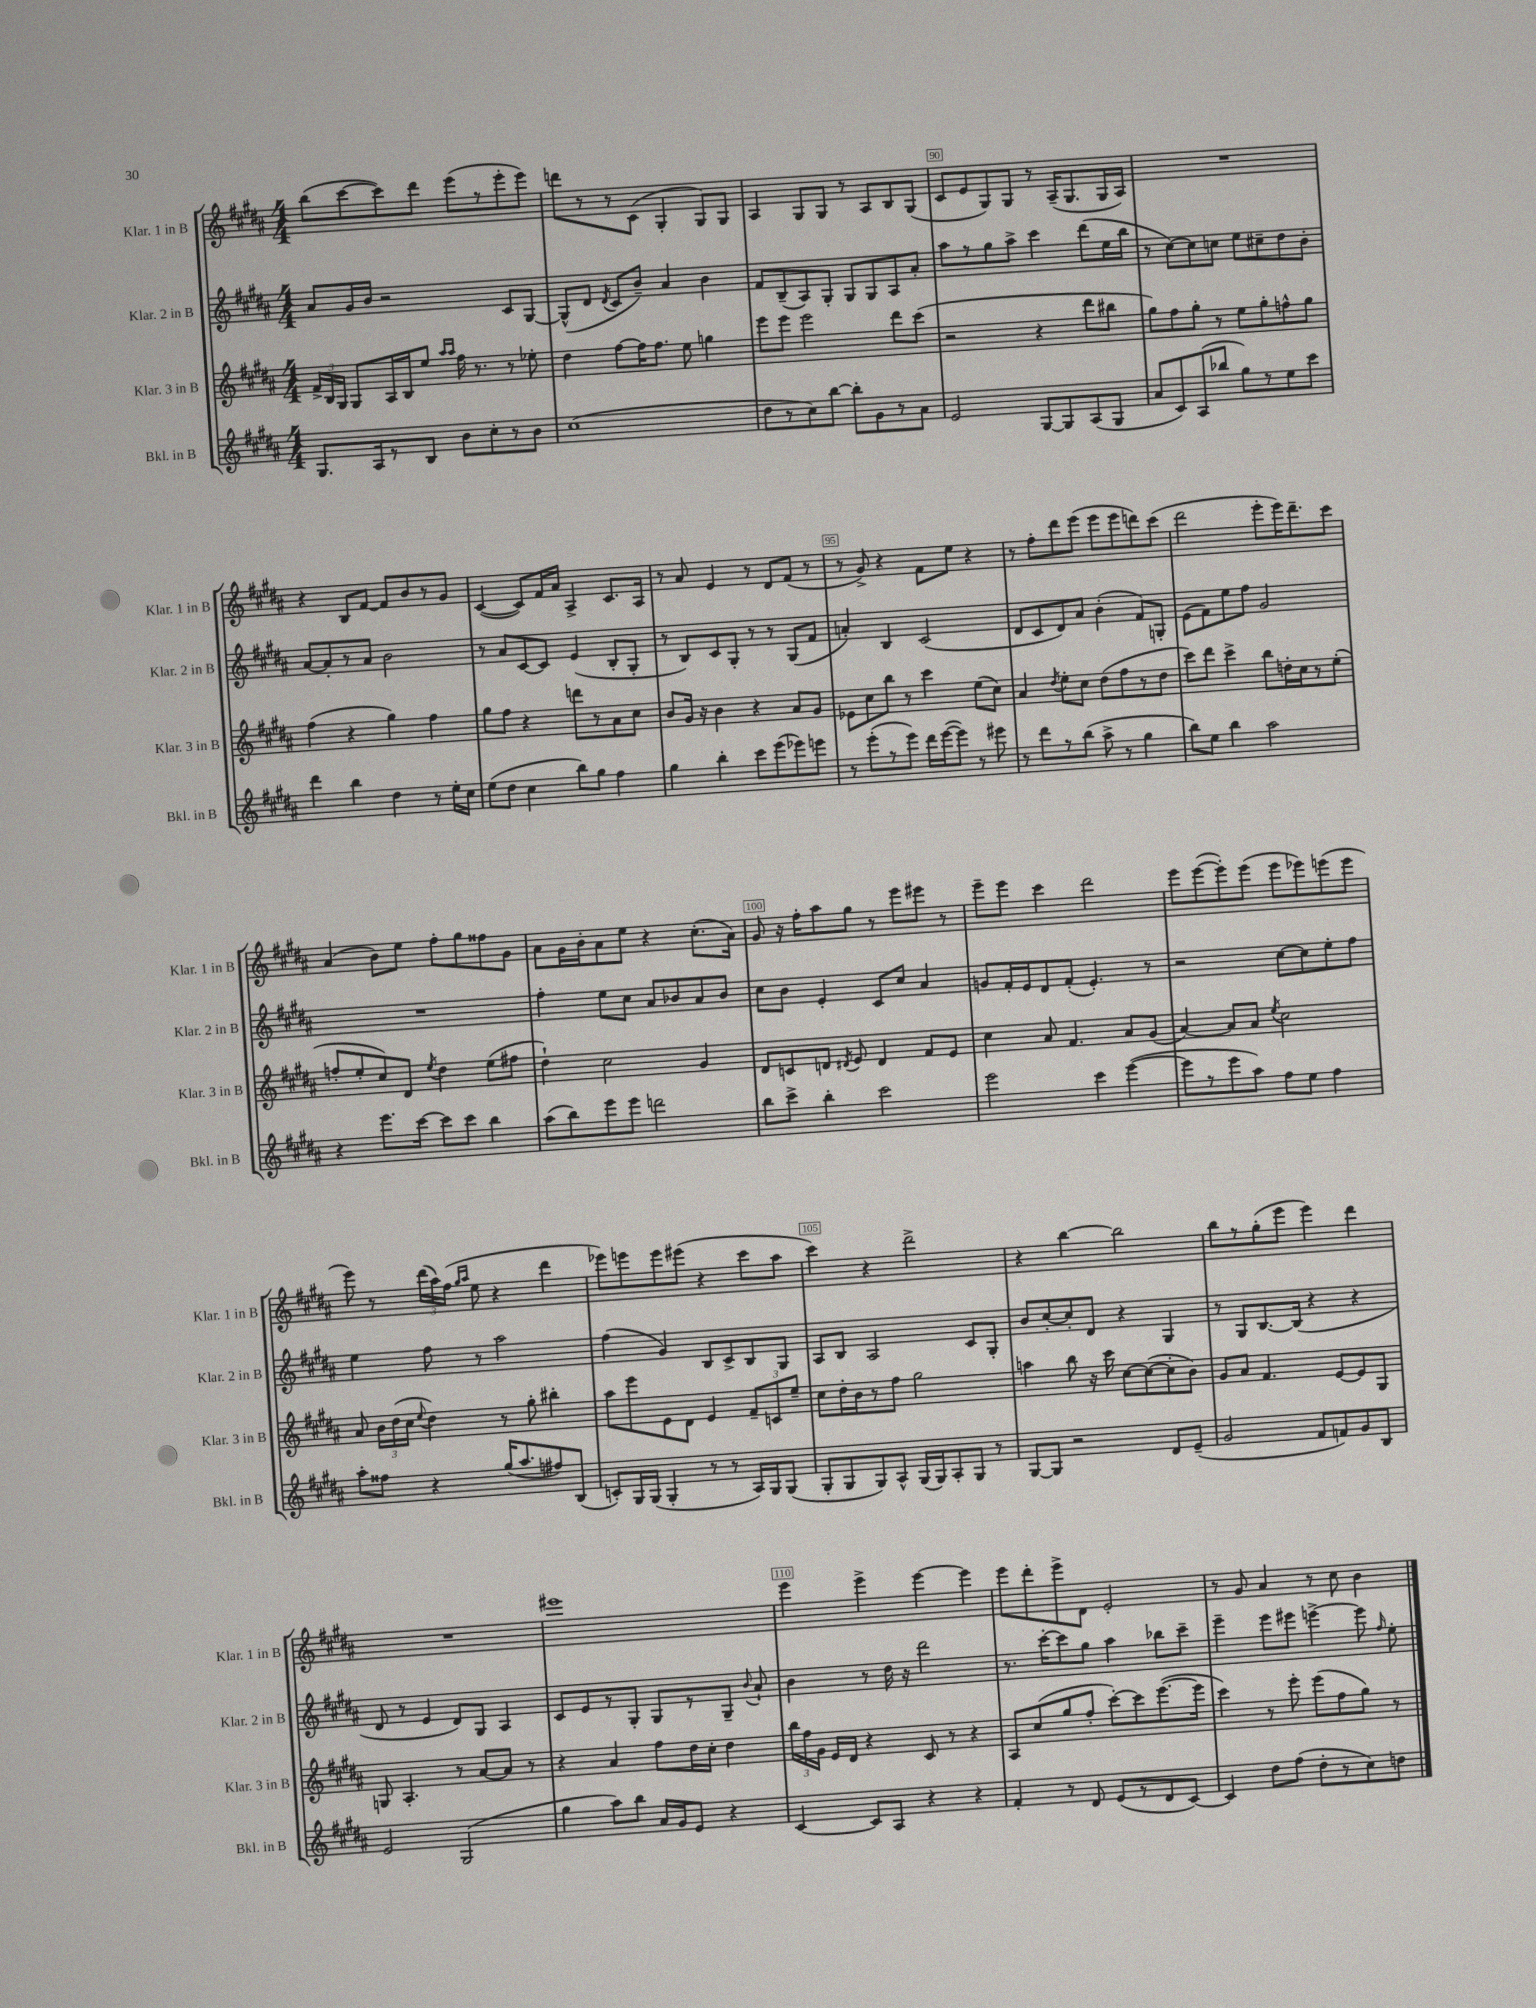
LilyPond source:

<<
\new StaffGroup <<
\new Staff = "s0" \with { instrumentName = "Klar. 1 in B" shortInstrumentName = "Klar. 1 in B" } {
    \clef treble \key b \major \numericTimeSignature \time 4/4
    \autoBeamOff b''8[( cis'''8~ cis'''8) dis'''8] e'''8[( r8 e'''8-. e'''8]) |
    d'''8[ r8 r8 cis'8]( gis4-. gis8[) gis8] |
    ais4 gis8[ gis8] r8 ais8[ b8 gis8]( |
    cis'8[ e'8 gis8) gis8] r8 ais16[--( gis8. gis16 ais16]) |
    R1 |
    r4 b8[ fis'8]~ fis'8[ b'8 r8 gis'8] |
    cis'4~( cis'8[) fis'16 ais'16] ais4-> cis'8.[ ais16] |
    r8 ais'8 e'4 r8 dis'8[ fis'8]( r8 |
    r8 gis'8->) r4 fis'8[ e''8] r4 |
    r8 fis''8[-. dis'''8 e'''8]( e'''8[ e'''8 d'''8) cis'''8]( |
    dis'''2 e'''8[-. e'''16) dis'''8.-- cis'''8] |
    ais'4( b'8[) e''8] fis''8[-. gis''8 fisis''8 gis'8] |
    ais'8[ gis'16 b'16-. ais'8 e''8] r4 cis''8.[-.( ais'16]) |
    gis'8 r16 fis''16[-. ais''8 gis''8] r8 e'''8[ eis'''8] r8 |
    e'''8[-- e'''8] cis'''4 dis'''2 |
    e'''8[ e'''8~( e'''8-.) e'''8]( e'''8[ ees'''8) e'''8( e'''8] |
    e'''8) r8 \tuplet 3/2 { dis'''16[( ais''16) fis''16]( } \grace { gis''16[ ais''16] } e''8 r4 dis'''4 |
    ees'''8[) e'''8 e'''8 eis'''8]( r4 cis'''8[ ais''8] |
    cis'''4) r4 dis'''2-> |
    r4 b''4~ b''2 |
    b''8[ r8 gis''8-.( e'''8] e'''4) dis'''4 |
    R1 |
    eis'''1 |
    e'''4 e'''4-> e'''4~ e'''4 |
    e'''8[ dis'''8-. e'''8-> dis'8] e'2-. |
    r8 gis'8 ais'4 r8 cis''8 b'4 \bar "|." |
}
\new Staff = "s1" \with { instrumentName = "Klar. 2 in B" shortInstrumentName = "Klar. 2 in B" } {
    \clef treble \key b \major \numericTimeSignature \time 4/4
    \autoBeamOff ais'8[ gis'16 b'16] r2 cis'8[ gis8]~ |
    gis8[-^( dis'8] \acciaccatura { dis'8 } cis'8[ b'8]--) ais'4 b'4 |
    fis'8[ b8--( ais8) gis8]-. gis8[ gis8 ais8 ais'8]-. |
    ais''8[ r8 gis''8 ais''8]-> cis'''4 dis'''8[( e''16 b''16] |
    r8 cis''8[~) cis''8 c''8] e''8[ cis''8-- dis''8 b'8]-. |
    ais'8[~ ais'8-. r8 ais'8] b'2 |
    r8 ais'8[ cis'8~ cis'8] e'4( b8[-. gis8]-. |
    r8 b8[) cis'8 gis8]-. r8 r8 gis8[( fis'8] |
    a'4-.) b4 cis'2( |
    dis'8[ cis'8 dis'8) ais'8] b'4-.( fis'8[) g8]-. |
    e'8[( fis'8) e''8 fis''8] gis'2 |
    R1 |
    fis''4-. e''8[ cis''8] ais'8[ bes'8 ais'8 bes'8] |
    cis''8[ b'8] e'4-. cis'8[ cis''8] ais'4 |
    g'8[ fis'16-. e'16 dis'8 fis'8]-.( e'4.-.) r8 |
    r2 cis''8[~ cis''8 e''8-. fis''8] |
    e''4 fis''8 r8 ais''2 |
    fis''4( gis'4) b8[ cis'8-> b8 gis8] |
    ais8[ b8] ais2 cis'8[ gis8]-. |
    b'8[ cis''8~-. cis''8-. dis'8] r4 gis4 |
    r8 gis8[ b8.~ b16]( r4 r4 |
    dis'8 r8 e'4 dis'8[) gis8] ais4 |
    cis'8[ e'8 r8 gis8]-. gis8[ r8 gis8]-- \appoggiatura { b'8 } ais'8-! |
    b'4 r8 dis''16 r16 dis'''2 |
    r8. cis'''16[~-. cis'''8 gis''8] ais''4 bes''8[ cis'''8]-- |
    e'''4-- e'''8[ eis'''8] e'''4~-> e'''8 \grace { fis''16 } e''8-. \bar "|." |
}
\new Staff = "s2" \with { instrumentName = "Klar. 3 in B" shortInstrumentName = "Klar. 3 in B" } {
    \clef treble \key b \major \numericTimeSignature \time 4/4
    \autoBeamOff \tuplet 3/2 { fis'16[-> b16 gis16] } gis8[ ais16 b16 e''8] \grace { ais''16[ ais''16] } fis''16 r8. r8 ees''8-. |
    dis''4 fis''8[~ fis''16 fis''8.] e''8 g''4 |
    e'''8[ e'''8] e'''2 dis'''8[ cis'''8]( |
    r2 r4 dis'''8[ bis''8] |
    gis''8[) fis''8 gis''8]-. r8 e''8[ gis''8-. f''8-^ gis''8] |
    fis''4( r4 gis''4) fis''4 |
    gis''8[ fis''8] r4 d'''8[ r8 ais'8 cis''8] |
    b'8[ gis'16] r16 b'4 r4 ais'8[ gis'8] |
    ees'8[ cis''8 b''8] r8 cis'''4 e''8[( cis''8]) |
    ais'4 \acciaccatura { dis''8 } e''8[-. cis''8] dis''8[( fis''8 r8 dis''8] |
    cis'''8[) dis'''8] cis'''4-> b''8[ d''16-. cis''16 r8 e''8]-.( |
    f''8[-. e''8-. cis''8) dis'8] \acciaccatura { e''8 } dis''4 e''8[( fis''8] |
    dis''4-!) cis''2 gis'4 |
    dis'8[ c'8 d'8] \acciaccatura { dis'8 } e'8 dis'4 fis'8[ e'8] |
    cis''4 ais'8 fis'4. ais'8[ gis'8]( |
    ais'4~) ais'8[ ais'8] \acciaccatura { e''8 } cis''2 |
    ais'8 \tuplet 3/2 { b'16[ dis''16( cis''16] } \appoggiatura { e''8 } dis''4) r8 gis''8-. bis''4-. |
    ais''8[ e'''8 e'8 dis'8] e'4 \tuplet 3/2 { fis'8[-- c'8 e''8]-- } |
    cis''8[ dis''16-. b'16 r8 fis''8] gis''2 |
    a''4 b''8 r16 cis'''16 cis''8[~ cis''8~( cis''8-. b'8]) |
    gis'8[ ais'8] fis'4. e'8[~ e'8 gis8] |
    g8 ais4.-. r8 ais'8[~ ais'8] r8 |
    r4 ais'4 fis''8[ dis''16 cis''16]-. dis''4 |
    \tuplet 3/2 { b''16[ fis''16 gis'16] } e'16[ dis'16] r4 cis'8 r8 r4 |
    ais8[ cis''8( gis''8 fis''8]-. cis'''8[~-.) cis'''8 e'''8.~( e'''16] |
    cis'''4) r8 e'''8-. e'''8[( fis''8 gis''8]) r8 \bar "|." |
}
\new Staff = "s3" \with { instrumentName = "Bkl. in B" shortInstrumentName = "Bkl. in B" } {
    \clef treble \key b \major \numericTimeSignature \time 4/4
    \autoBeamOff gis8.[ ais16 r8 b8] b'8[ cis''8-. r8 b'8] |
    cis''1( |
    dis''8[ r8 cis''8) b''8]~ b''8[-. gis'8 r8 ais'8] |
    e'2 gis8[~ gis8 ais8( gis8] |
    ais'8[ cis'8) ais8( bes''8] gis''8[) r8 e''8 cis'''8] |
    dis'''4 b''4 dis''4 r8 e''16[-. cis''16] |
    e''8[( dis''8] cis''4 b''8[) gis''8] fis''4 |
    gis''4 b''4-. cis'''8[ e'''8( ees'''8) e'''8] |
    r8 e'''8[-.( r8 e'''8]) dis'''16[ e'''16~( e'''8]) r8 eis'''8 |
    r8 dis'''8[ r8 b''8]( ais''8-> r8 gis''4 |
    b''8[) e''8] b''4 ais''2 |
    r4 e'''8.[ cis'''16]~ cis'''8[ cis'''8] b''4 |
    ais''8[( b''8) e'''8 e'''8] d'''2 |
    b''8[ cis'''8]-> b''4-. cis'''2 |
    e'''2 cis'''4 e'''4~( |
    e'''8[ r8 e'''8 ais''8]) fis''8[ e''8] fis''4 |
    ais''8[-. fisis''8] r4 gis''16[( ais''8. fis''8) b8]( |
    c'8[-.) gis16 gis16]( gis4-. r8 r8 ais16[) gis16 gis8]( |
    gis8[-. gis8 gis8) ais8]-^ gis16[( gis16) ais8-. gis8] r8 |
    gis8[~ gis8] r2 dis'8[ e'8]--( |
    gis'2 fis'8[ f'8) gis'8 b8] |
    e'2 gis2( |
    gis''4 ais''8[) b''8] ais'16[ gis'16 e'8] r4 |
    cis'4~ cis'8[ ais8] r4 r4 |
    fis'4-. r8 dis'8 e'8[( r8 dis'8 cis'8]~) |
    cis'4 dis''8[ fis''8]( dis''8[-. r8 cis''8) d''8] \bar "|." |
}
>>
>>
\layout { \context { \Score currentBarNumber = #87 \override BarNumber.break-visibility = ##(#f #t #t) barNumberVisibility = #(every-nth-bar-number-visible 5) \override BarNumber.stencil = #(make-stencil-boxer 0.1 0.3 ly:text-interface::print) } }
